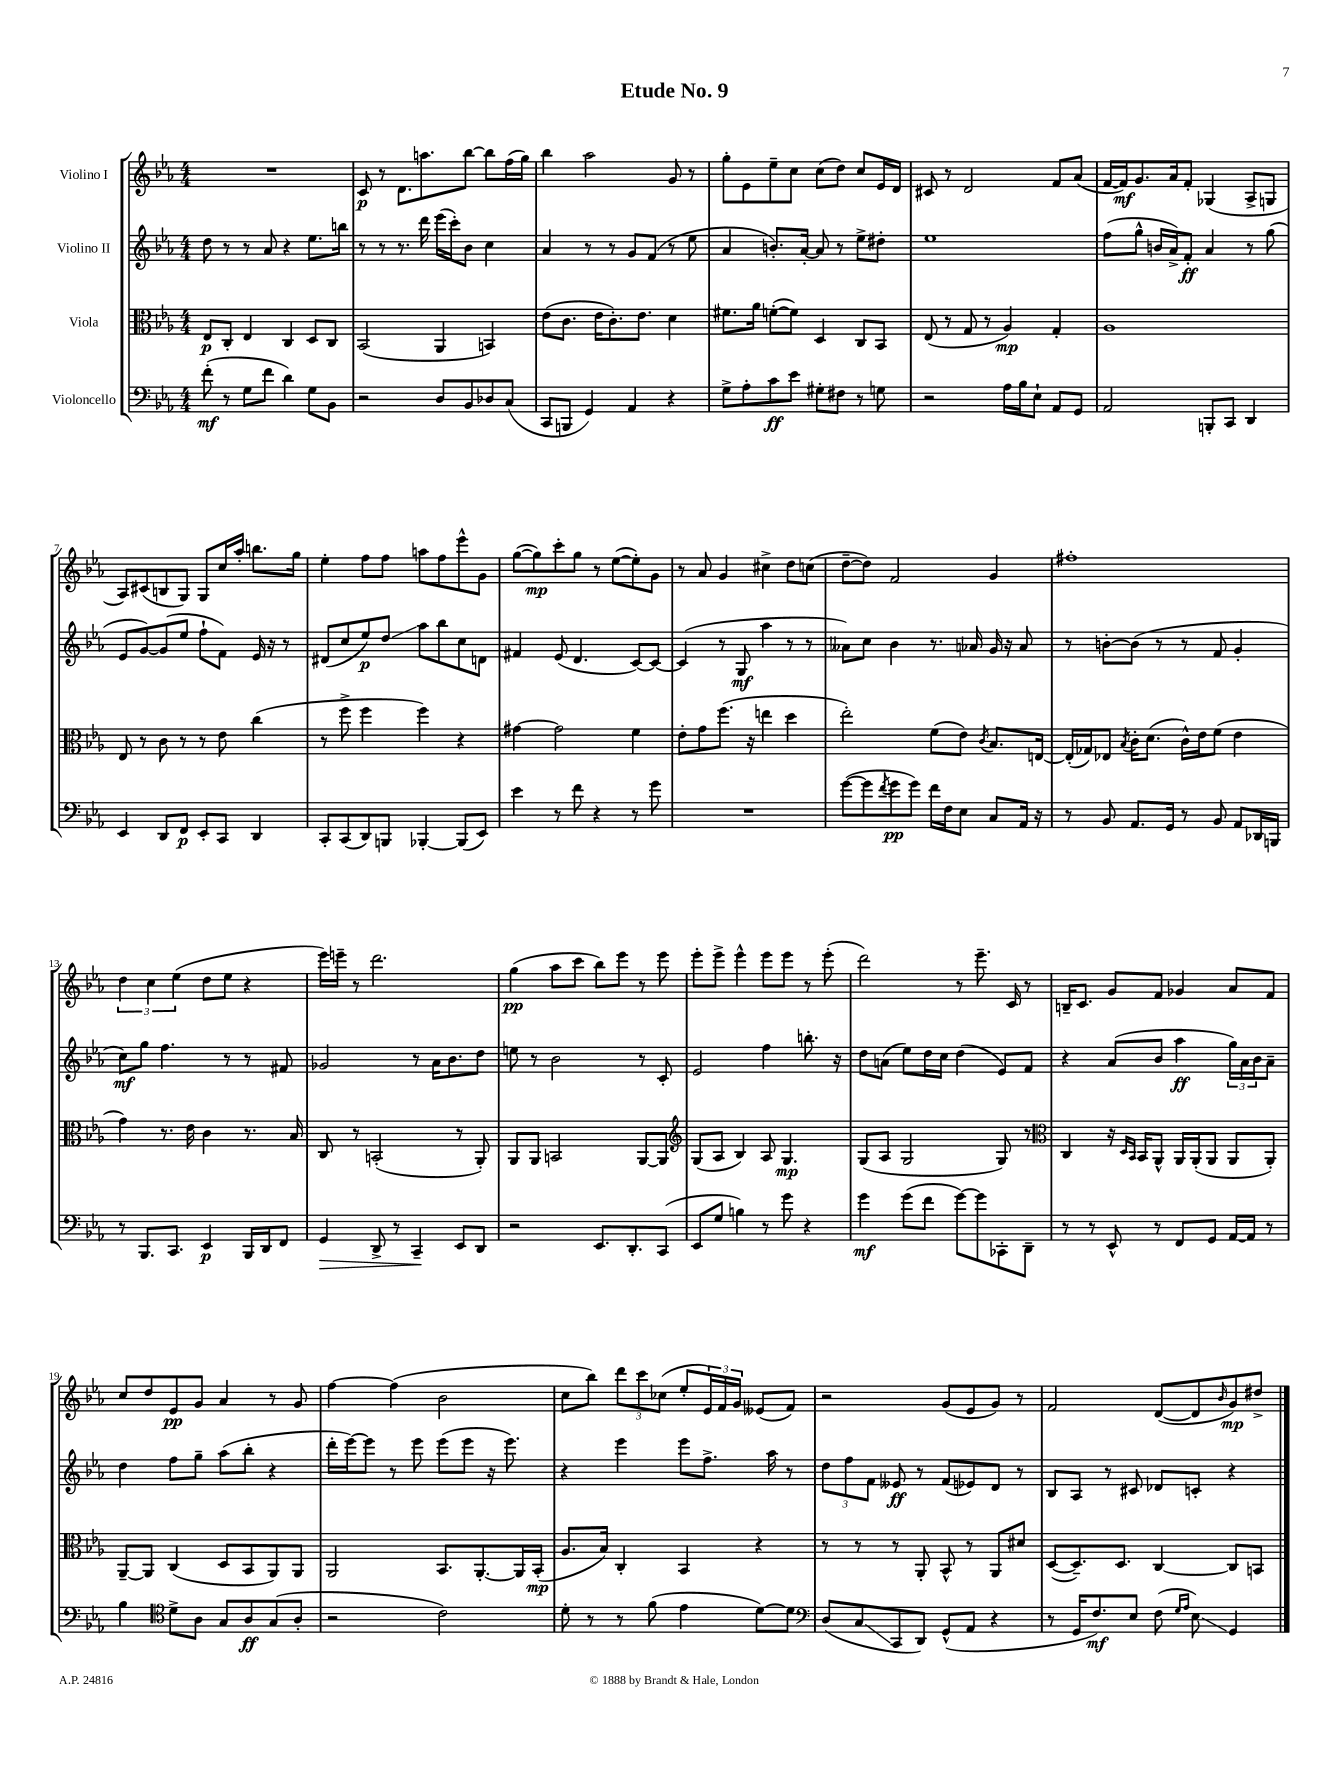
\header { title = "Etude No. 9" }
<<
\new StaffGroup <<
\new Staff = "s0" \with { instrumentName = "Violino I" } {
    \clef treble \key ees \major \numericTimeSignature \time 4/4
    R1 |
    c'8\p r8 d'8. a''8. bes''8~ bes''8 f''16( g''16) |
    bes''4 aes''2 g'8 r8 |
    g''8-. ees'8 ees''8-- c''8 c''8( d''8) c''8 ees'16 d'16 |
    cis'8 r8 d'2 f'8 aes'8( |
    f'16~ f'16\mf) g'8. aes'16 f'8-. ges4( aes8-> g8 |
    aes8) cis'8( b8 g8) g8 c''16 aes''16-. b''8. g''16 |
    ees''4-. f''8 f''8 a''8 f''8 ees'''8-^ g'8 |
    g''8~( g''8\mp) c'''8-. g''8 r8 ees''8~( ees''8-.) g'8 |
    r8 aes'8 g'4 cis''4-> d''8 c''8( |
    d''8~-- d''8) f'2 g'4 |
    fis''1-. |
    \tuplet 3/2 { d''4 c''4 ees''4( } d''8 ees''8 r4 |
    ees'''16) e'''16-- r8 d'''2. |
    g''4\pp( aes''8 c'''8 bes''8) ees'''8 r8 ees'''8 |
    ees'''8-. ees'''8-> ees'''4-^ ees'''8 ees'''8 r8 ees'''8-.( |
    d'''2) r8 ees'''8.-- c'16 r8 |
    b16-- c'8. g'8 f'8 ges'4 aes'8 f'8 |
    c''8 d''8 ees'8\pp g'8 aes'4 r8 g'8 |
    f''4~ f''4( bes'2 |
    c''8 bes''8) \tuplet 3/2 { d'''8 c'''8 ces''8( } ees''8-. \tuplet 3/2 { ees'16) f'16 g'16 } eeses'8( f'8) |
    r2 g'8( ees'8 g'8) r8 |
    f'2 d'8~( d'8 \grace { bes'16 } g'8\mp) dis''8-> \bar "|." |
}
\new Staff = "s1" \with { instrumentName = "Violino II" } {
    \clef treble \key ees \major \numericTimeSignature \time 4/4
    d''8 r8 r8 aes'8 r4 ees''8. b''16 |
    r8 r8 r8. d'''16 ees'''16( c'''16-.) bes'8 c''4 |
    aes'4 r8 r8 g'8 f'8( r8 ees''8 |
    aes'4 b'8.-.) aes'16~-. aes'8 r8 ees''8-> dis''8-. |
    ees''1 |
    f''8( g''8-^ b'16 aes'16->) f'8-.\ff aes'4 r8 g''8( |
    ees'8 g'8~) g'8( ees''8 f''8-! f'8) ees'16 r16 r8 |
    dis'8( c''8 ees''8\p) d''8\glissando aes''8 bes''8 c''8 d'8 |
    fis'4 ees'8( d'4. c'8~) c'8~ |
    c'4( r8 g8\mf aes''4 r8 r8 |
    aeses'8) c''8 bes'4 r8. aes'16 g'16 r16 aes'8 |
    r8 b'8~-. b'8( r8 r8 f'8 g'4-. |
    c''8\mf) g''8 f''4. r8 r8 fis'8 |
    ges'2 r8 aes'16 bes'8. d''8 |
    e''8 r8 bes'2 r8 c'8-. |
    ees'2 f''4 b''8.-. r16 |
    d''8 a'8( ees''8) d''16 c''16 d''4( ees'8) f'8 |
    r4 aes'8( bes'8 aes''4\ff \tuplet 3/2 { g''16) aes'16 bes'16 } aes'8-- |
    d''4 f''8 g''8-- aes''8( bes''8-. r4 |
    d'''16-. ees'''16~) ees'''8 r8 ees'''8 ees'''8( ees'''8 r16 ees'''8.) |
    r4 ees'''4 ees'''8 f''8.-> aes''16 r8 |
    \tuplet 3/2 { d''8 f''8 f'8 } eeses'8\ff r8 f'8( ees'8) d'8 r8 |
    bes8 aes8 r8 cis'8 des'8 c'8-. r4 \bar "|." |
}
\new Staff = "s2" \with { instrumentName = "Viola" } {
    \clef alto \key ees \major \numericTimeSignature \time 4/4
    ees8\p c8-. ees4 c4 d8 c8 |
    bes,2( aes,4 b,4) |
    ees'8( c'8. ees'16 c'8.-.) ees'8. d'4 |
    fis'8. aes'16 f'8~-.( f'8) d4 c8 bes,8 |
    ees8( r8 g8 r8 aes4\mp) g4-. |
    aes1 |
    ees8 r8 c'8 r8 r8 ees'8 c''4( |
    r8 f''8-> f''4 f''4) r4 |
    gis'4~ gis'2 f'4 |
    ees'8-. g'8 f''8.( r16 e''4 d''4 |
    ees''2-.) f'8( ees'8) \acciaccatura { c'8 } bes8. e16~ |
    e16-.( ges16) ees8 \acciaccatura { bes8 } c'16-. d'8.( c'16-^) ees'16 f'8( ees'4 |
    g'4) r8. ees'16 c'4 r8. bes16 |
    c8 r8 b,2-.( r8 aes,8-.) |
    aes,8 aes,8 b,2 aes,8~ aes,8 |
    \clef treble g8( aes8 bes4) aes8 g4.\mp |
    g8( aes8 g2 g8) r8 |
    \clef alto c4 r16 \grace { d16 bes,16 } bes,16 aes,8-^ aes,16 aes,16-.( aes,8 aes,8 aes,8-.) |
    aes,8~-- aes,8 c4( d8 bes,8 aes,8) aes,8 |
    aes,2 bes,8. aes,8.~-. aes,16 bes,16-.\mp( |
    aes8. bes16) c4-. bes,4 r4 |
    r8 r8 r8 aes,8-. bes,8-^ r8 aes,8 dis'8 |
    d8~( d8.--) d8. c4~ c8 b,8 \bar "|." |
}
\new Staff = "s3" \with { instrumentName = "Violoncello" } {
    \clef bass \key ees \major \numericTimeSignature \time 4/4
    f'8-.\mf( r8 g8 f'8 d'4) g8 bes,8 |
    r2 d8 bes,8 des8 c8( |
    c,8 b,,8 g,4) aes,4 r4 |
    g8-> aes8-. c'8\ff ees'8 gis8-. fis8 r8 g8 |
    r2 aes16 bes16 ees8-! aes,8 g,8 |
    aes,2 b,,8-. c,8 d,4 |
    ees,4 d,8 f,8\p ees,8-. c,8 d,4 |
    c,8-. c,8( d,8) b,,8 bes,,4~-. bes,,8( ees,8) |
    ees'4 r8 f'8 r4 r8 g'8 |
    R1 |
    g'8~( g'8 \acciaccatura { f'8 } g'8\pp g'8) f'16 f16 ees8 c8 aes,16 r16 |
    r8 bes,8 aes,8. g,16 r8 bes,8 aes,8 des,16 b,,16 |
    r8 bes,,8. c,8. ees,4\p bes,,16 d,16 f,8 |
    g,4\> d,8-> r8 c,4--\! ees,8 d,8 |
    r2 ees,8. d,8.-. c,8( |
    ees,8 g8 b4) r8 g'8 r4 |
    g'4\mf g'8( f'8 g'8~) g'8 ces,8-. d,8-- |
    r8 r8 ees,8-^ r8 f,8 g,8 aes,16~ aes,16 r8 |
    bes4 \clef tenor d'8-> aes8 g8 aes8\ff g8( aes8-. |
    r2 c'2) |
    d'8-. r8 r8 f'8( ees'4 d'8~) d'8 |
    \clef bass d8( c8\glissando c,8 d,8) g,8-^( aes,8 r4 |
    r8 g,16 f8.\mf) ees8 f8( \grace { g16 aes16 } ees8\glissando) g,4 \bar "|." |
}
>>
>>
